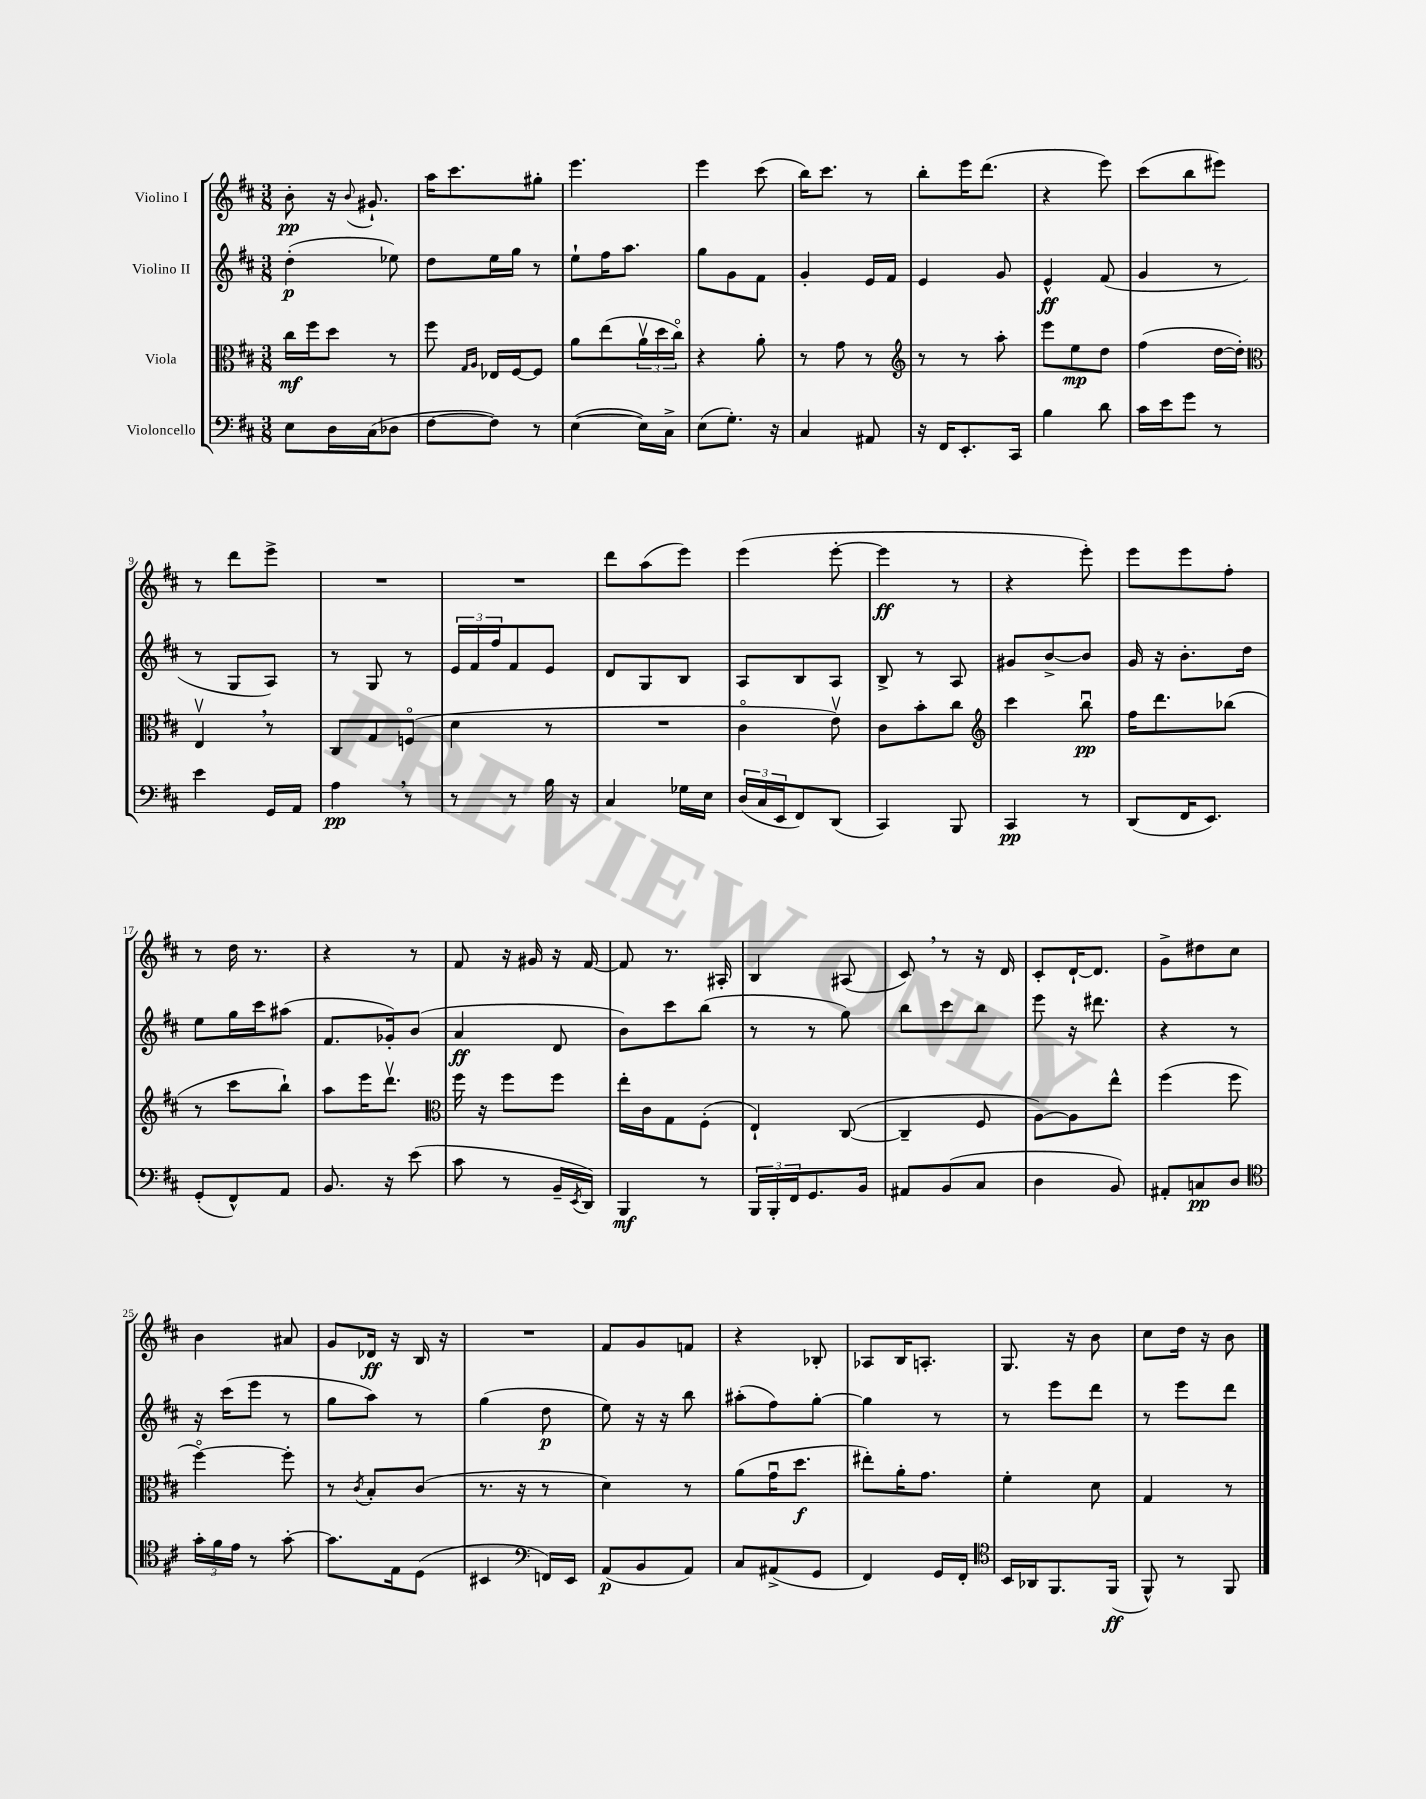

**kern	**kern	**kern	**kern
*staff4	*staff3	*staff2	*staff1
*clefF4	*clefC3	*clefG2	*clefG2
*k[f#c#]	*k[f#c#]	*k[f#c#]	*k[f#c#]
*M3/8	*M3/8	*M3/8	*M3/8
8E\L	16cc#\LL	(4dd'\	8b'\
.	16ff#\J	.	.
16D\L	8dd\J	.	16r
.	.	.	8qqb/
(16C#\J	.	.	8.g#`/
8D-\J	8r	8ee-\)	.
=	=	=	=
[8F#\L	8ff#\	8dd\L	16aa\LK
.	.	.	8.ccc#\
.	16qqG/LL	.	.
.	16qqA/JJ	.	.
8F#\]J)	16E-/LL	16ee\L	.
.	[16F#/J	16gg\JJ	.
8r	8F#/]J	8r	8gg#'\J
=	=	=	=
([4E\	8a\L	8ee`\L	4.eee\
.	(8ee\	16ff#\K	.
.	.	8.aa\J	.
16E\]LL)	24av\L	.	.
.	24dd\	.	.
16C#^\JJ	.	.	.
.	24cc#o\JJ)	.	.
=	=	=	=
(8E\L	4r	8gg\L	4eee\
8.G'\J)	.	8g\	.
.	8a'\	8f#\J	(8ccc#\
16r	.	.	.
=	=	=	=
4C#/	8r	4g'/	16bb\LK)
.	.	.	8.ccc#\J
.	8g\	.	.
8AA#/	8r	16e/LL	8r
.	.	16f#/JJ	.
=	=	=	=
*	*clefG2	*	*
16r	8r	4e/	8bb'\L
16FF#/LK	.	.	.
8.EE'/	8r	.	16eee\K
.	.	.	(8.ddd\J
.	8aa'\	8g/	.
16CC#/Jk	.	.	.
=	=	=	=
4B\	8eee\L	4e^^/	4r
.	8ee\	.	.
8d\	8dd\J	(8f#/	8eee\)
=	=	=	=
16c#\LL	(4ff#\	4g/	(8ccc#\L
16e\J	.	.	.
8g\J	.	.	8bb\
8r	[16dd\LL	8r	8eee#\J)
.	16dd'\]JJ)	.	.
=	=	=	=
*	*clefC3	*	*
4e\	4Ev/	8r	8r
.	.	8G/L	8ddd\L
16GG/LL	8r	8A/J)	8eee^\J
16AA/JJ	.	.	.
=	=	=	=
4A\	8C#/L	8r	4.r
.	8G/	8G/	.
8r	(8Fo/J	8r	.
=	=	=	=
8r	4d\	24e/LL	4.r
.	.	24f#/	.
.	.	24ff#/J	.
8r	.	8f#/	.
16B\	8r	8e/J	.
16r	.	.	.
=	=	=	=
4C#/	4.r	8d/L	8ddd\L
.	.	8G/	(8aa\
16G-\LL	.	8B/J	8eee\J)
16E\JJ	.	.	.
=	=	=	=
(24D/LL	4c#o\	8A/L	(4eee\
24C#/	.	.	.
24EE/J	.	.	.
8FF#/)	.	8B/	.
(8DD/J	8ev\)	8A/J	[8eee'\
=	=	=	=
4CC#/)	8c#\L	8B^/	4eee\]
.	8b'\	8r	.
8BBB/	8cc#\J	8A/	8r
=	=	=	=
*	*clefG2	*	*
4CC#/	4ccc#\	8g#/L	4r
.	.	[8b^/	.
8r	8bbu\	8b/]J	8eee'\)
=	=	=	=
(8DD/L	16ff#\LK	16g/	8eee\L
.	8.ddd\	16r	.
16FF#/K	.	8.b'\L	8eee\
8.EE/J)	.	.	.
.	(8bb-\J	.	8ff#'\J
.	.	16dd\Jk	.
=	=	=	=
(8GG'/L	8r	8ee\L	8r
8FF#^^/)	8ccc#\L	16gg\L	16dd\
.	.	16ccc#\J	8.r
8AA/J	8bb`\J)	(8aa#\J	.
=	=	=	=
8.BB/	8aa\L	8.f#/L	4r
.	16eee\K	.	.
16r	8.dddv\J	16g-'/k)	.
(8e\	.	(8b/J	8r
=	=	=	=
*	*clefC3	*	*
8c#\	16ff#\	4a/	8f#/
.	16r	.	.
8r	8ff#\L	.	16r
.	.	.	16g#/
16BB~/LL	8ff#\J	8d/	16r
8qEE/	.	.	.
16DD/JJ)	.	.	[16f#/
=	=	=	=
4BBB/	16ee'\LL	8b\L)	8f#/]
.	16c#\J	.	.
.	8G\	8ccc#\	8.r
8r	(8F#'\J	(8bb\J	.
.	.	.	16A#'/
=	=	=	=
24BBB/LL	4E`/)	8r	4B/
24BBB'/	.	.	.
24FF#/J	.	.	.
8.GG/	.	8r	.
.	([8C#/	8gg\)	(8A#/
16BB/Jk	.	.	.
=	=	=	=
8AA#/L	4C#~/]	8bb\L	8c#/)
(8BB/	.	8ccc#\	8r
8C#/J	8F#/	8bb\J	16r
.	.	.	16d/
=	=	=	=
4D\	[8A\L)	8eee\	8c#'/L
.	8A\]	16r	[16d`/K
.	.	8.ddd#\	8.d/]J
8BB/)	8ee^^\J	.	.
=	=	=	=
8AA#'/L	(4ff#\	4r	8g^\L
8C/	.	.	8dd#\
8D/J	8ff#\	8r	8cc#\J
=	=	=	=
*clefC4	*	*	*
24g'\LL	[4ff#o\)	16r	4b\
24f#\	.	.	.
.	.	(16ccc#\LK	.
24e\JJ	.	.	.
8r	.	8eee\J	.
[8g'\	8ff#'\]	8r	8a#/
=	=	=	=
8.g\]L	8r	8gg\L	8g/L
.	8qc#/	.	.
.	8B'/L	8aa\J)	16d-/Jk
16E\k	.	.	16r
(8D\J	(8c#/J	8r	16B/
.	.	.	16r
=	=	=	=
4BB#/	8.r	(4gg\	4.r
.	16r	.	.
*clefF4	*	*	*
16FF/LL)	8r	8dd\	.
16EE/JJ	.	.	.
=	=	=	=
(8AA/L	4d\)	8ee\)	8f#/L
8BB/	.	16r	8g/
.	.	16r	.
8AA/J)	8r	8bb\	8f/J
=	=	=	=
8C#/L	(8a\L	(8aa#'\L	4r
(8AA#^/	16gu\K	8ff#\)	.
.	8.dd\J	.	.
8GG/J	.	[8gg'\J	8B-'/
=	=	=	=
4FF#/)	8ee#'\L)	4gg\]	8A-/L
.	16a'\K	.	16B/K
.	8.g\J	.	8.A'/J
16GG/LL	.	8r	.
16FF#'/JJ	.	.	.
=	=	=	=
*clefC4	*	*	*
16BB/LL	4f#'\	8r	8.G/
16AA-/J	.	.	.
8.FF#/	.	8eee\L	.
.	.	.	16r
.	8d\	8ddd\J	8b\
(16FF#/Jk	.	.	.
=	=	=	=
8FF#^^/)	4G/	8r	8cc#\L
8r	.	8eee\L	16dd\Jk
.	.	.	16r
8FF#/	8r	8ddd\J	8b\
==	==	==	==
*-	*-	*-	*-
